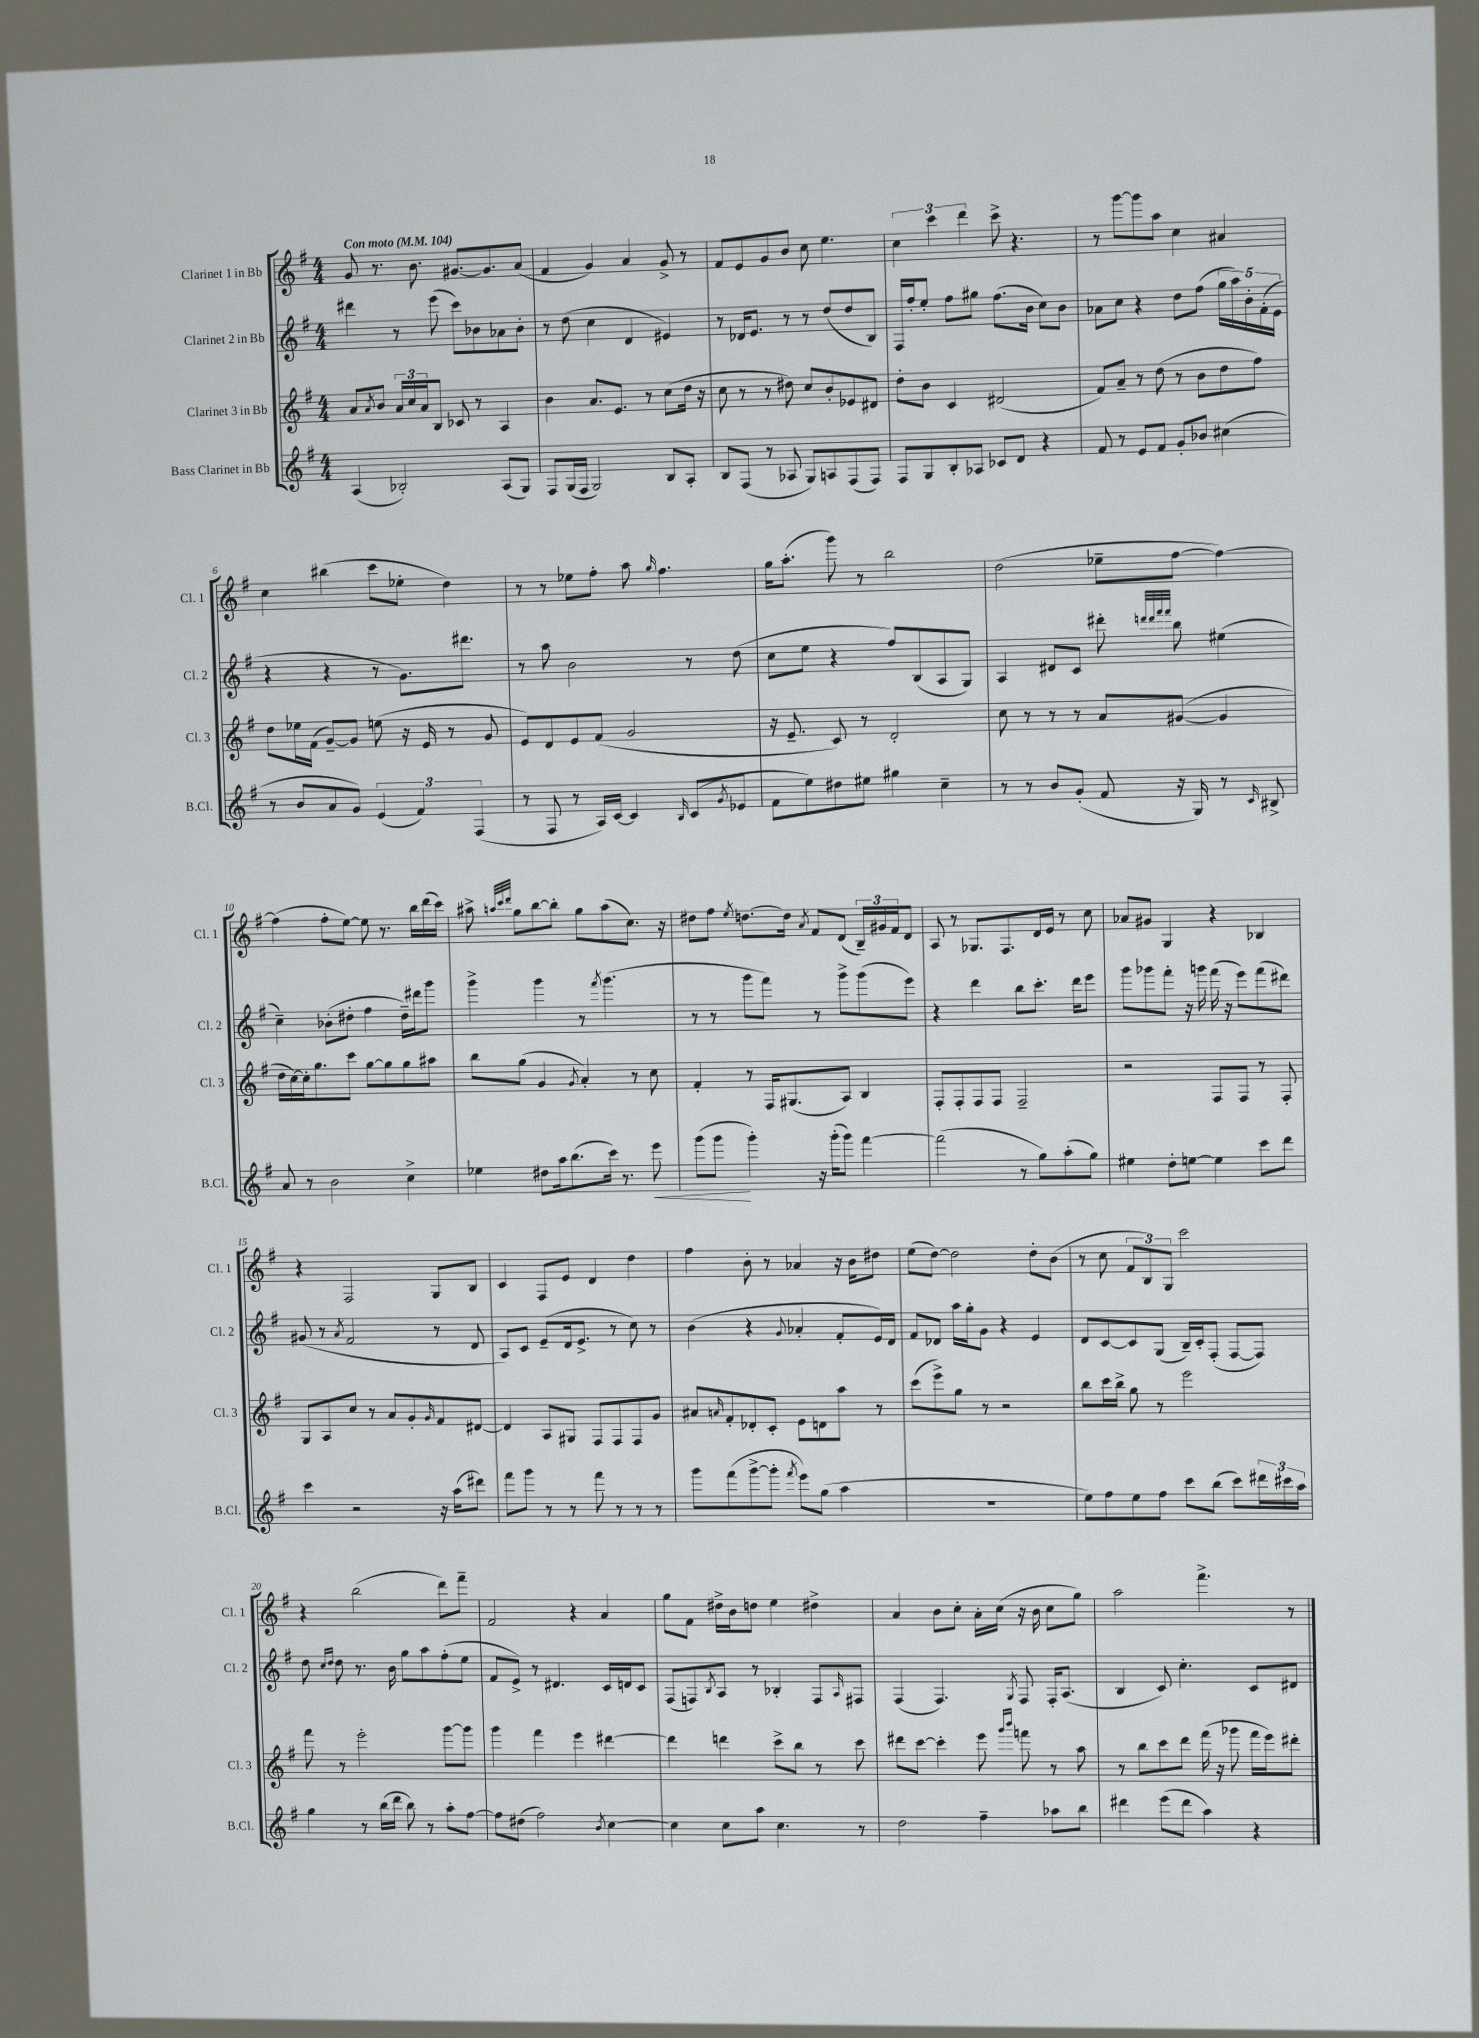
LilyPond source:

<<
\new StaffGroup <<
\new Staff = "s0" \with { instrumentName = "Clarinet 1 in Bb" shortInstrumentName = "Cl. 1" } {
    \clef treble \key g \major \numericTimeSignature \time 4/4 \tempo "Con moto" 4 = 104
    g'8 r8. b'8. gis'8.~ gis'8. a'8( |
    fis'4 g'4) a'4 g'8-> r8 |
    fis'8 e'8 g'8 b'8 c''8 e''4. |
    \tuplet 3/2 { c''4 c'''4 d'''4 } c'''8-> r4. |
    r8 g'''8~ g'''8 a''8 c''4 ais'4 |
    c''4 bis''4( c'''8 ees''8-. d''4) |
    r8 r8 ees''8 fis''8-. a''8 \grace { g''16 } fis''4. |
    g''16 a''8.-.( g'''8) r8 b''2 |
    d''2( ees''8-- fis''8~ fis''4~) |
    fis''4( fis''8-. e''8~) e''8 r8. b''16 d'''16( c'''16) |
    ais''8-> \grace { a''32 c'''32 d'''32 } g''8 b''8~ b''8-. g''8 a''8( c''8.) r16 |
    dis''8 fis''8 \acciaccatura { e''8 } d''8.~ d''16 \acciaccatura { a'8 } fis'8 d'8( \tuplet 3/2 { b16--) gis'16 fis'16 } d'8 |
    a8 r8 ges8. fis8. d'16 e'16 r8 c''8 |
    aes'8 gis'8 g4 r4 bes4 |
    r4 fis2 g8 b8 |
    c'4 fis8 e'8 d'4 d''4 |
    fis''4 b'8-. r8 aes'4 r16 b'16 dis''8 |
    e''8( d''8~) d''2 d''8-. b'8( |
    r8 c''8 \tuplet 3/2 { fis'8 b8) g8 } c'''2 |
    r4 b''2( d'''8) fis'''8-- |
    fis'2 r4 a'4 |
    g''8 fis'8 dis''16-> b'16 d''8 e''4 dis''4-> |
    a'4 b'8 c''8-. a'16-. c''16( r16 b'16 c''8 g''8) |
    a''2 fis'''4.-> r8 \bar "|." |
}
\new Staff = "s1" \with { instrumentName = "Clarinet 2 in Bb" shortInstrumentName = "Cl. 2" } {
    \clef treble \key g \major \numericTimeSignature \time 4/4
    dis'''4 r8 e'''8( c'''8) bes'8 aes'8 bes'8-. |
    r8 d''8( c''4 d'4 eis'4) |
    r8 des'16 e'8. r8 r8 d''8( d''8 b8) |
    fis16 fis''16-. e''8-. fis''8 gis''8 fis''8.( b'16 c''8) b'8 |
    aes'8 c''8 r4 d''8 fis''8( \tuplet 5/4 { g''16 a''16) b'16-. fis'16-.( e'16 } |
    r4 r4 r8 g'8.) dis'''8. |
    r8 a''8 b'2 r8 d''8( |
    c''8 e''8 r4 fis''8) b8( a8 g8) |
    a4 dis'8 c'8 dis'''8-. \grace { d'''32 d'''32 fis'''32 fis'''32 } b''8 eis''4( |
    c''4--) bes'8-.( dis''8-. fis''4 dis''16--) dis'''16 g'''8 |
    g'''4-> g'''4 r8 \acciaccatura { fis'''8 } g'''4.( |
    r8 r8 g'''8 fis'''8) r8 g'''8-> g'''8( e'''8) |
    r4 d'''4 b''8 c'''8.-. d'''16 e'''8 |
    g'''8 ges'''8 fis'''8-. r16 g'''16 fis'''16( r16 e'''8) fis'''8( dis'''8) |
    gis'8( r8 \acciaccatura { a'8 } fis'2 r8 d'8 |
    a8) c'8 e'8--( d'16 e'8.-> r8 c''8) r8 |
    b'4( r4 \appoggiatura { g'8 } aes'4-. fis'8-. e'16) d'16 |
    fis'8 des'8 a''16 g''16-. g'8 r4 e'4 |
    d'8 c'8~ c'8 g8( b16--) c'16-. fis8-.( fis8~ fis8) |
    d''8 \grace { c''16 d''16 } d''8 r8. b'16 g''8 a''8 fis''8-.( e''8 |
    fis'8 e'8->) r8 dis'4. c'16 d'16 c'8 |
    fis8( f8) \acciaccatura { b8 } a8 r8 bes4-. f8 \grace { a16 } fis8 |
    fis4( fis4.) \acciaccatura { g8 } fis8 fis16-. a8.( |
    b4 c'8) c''4.-. c'8 dis'8 \bar "|." |
}
\new Staff = "s2" \with { instrumentName = "Clarinet 3 in Bb" shortInstrumentName = "Cl. 3" } {
    \clef treble \key g \major \numericTimeSignature \time 4/4
    a'8 \acciaccatura { a'8 } b'8 \tuplet 3/2 { a'16 c''16 a'16 } b8 ces'8 r8 a4 |
    b'4 a'8. e'8. r8 c''8( d''16 r16 |
    c''8 r8 r8 dis''8) c''8 b'8-. ees'8 dis'8 |
    d''8-. b'8 c'4 dis'2( |
    fis'8) a'8-- r8 d''8( r8 b'8 d''8 fis''8) |
    d''8 ees''16 fis'16( g'8~--) g'8 e''8( r16 e'16 r8 g'8 |
    e'8) d'8 e'8 fis'8( g'2 |
    r16 e'8.-- c'8) r8 d'2-. |
    c''8 r8 r8 r8 a'8 gis'8~( gis'4 |
    d''16 c''16~) c''16-. g''8. c'''8 g''8~ g''8 g''8 ais''8 |
    b''8 g''8( g'4 \acciaccatura { g'8 } a'4-.) r8 c''8 |
    fis'4-. r8 fis16 gis8.( a8) b4 |
    fis8-. fis8-. fis8 fis8 fis2-- |
    r2 fis8 fis8 r8 fis8-. |
    g8 a8 c''8 r8 a'8 g'8-. \grace { g'16 } fis'8 dis'8~ |
    dis'4 a8 gis8 fis8 fis8 fis8 g'8 |
    ais'8 \grace { a'16 } fis'8-. des'8-. c'8-. e'8 d'8 a''8 r8 |
    c'''8( e'''8->) g''8 r8 r2 |
    b''8 c'''16 b''16-> g''8 r8 e'''2 |
    fis'''8 r8 e'''2-. g'''8~ g'''8 |
    g'''4 fis'''4 e'''4 dis'''4~ |
    dis'''4 d'''4 c'''8-> b''8 r8 c'''8 |
    dis'''8 c'''8~ c'''4-. e'''8 \grace { g'''16 b'''16 } f'''8 r8 a''8 |
    r8 b''8 c'''8 d'''8 fis'''16( r16 ges'''8 fis'''16 e'''16) dis'''8-. \bar "|." |
}
\new Staff = "s3" \with { instrumentName = "Bass Clarinet in Bb" shortInstrumentName = "B.Cl." } {
    \clef treble \key g \major \numericTimeSignature \time 4/4
    a4( bes2-.) a8( g8) |
    fis8 g16( fis16 g2) b8 a8-. |
    b8 fis8( r8 aes8 g8) a8 fis8( fis8) |
    fis8 g8 b8-. aes8 ces'8 d'8 r4 |
    fis'8 r8 e'8 fis'8 g'8-. bes'8 cis''4( |
    r8 b'8 a'8 g'8) \tuplet 3/2 { e'4( fis'4) fis4( } |
    r8 fis8 r8 a16) c'16~ c'4 \grace { b16 } c'8( \acciaccatura { g'8 } ees'8 |
    fis'8 e''8) dis''8 eis''8 gis''4 c''4-- |
    r8 r8 b'8 g'8-.( fis'8 r16 g16) r8 \grace { c'16 } bis8-> |
    a'8 r8 b'2 c''4-> |
    ees''4 dis''8 a''16 b''8.( c'''16) r8. e'''8\< |
    g'''8( g'''8\! g'''4-.) r16 g'''16-.( g'''8) fis'''4~ |
    fis'''2( r8 g''8) a''8-.( g''8) |
    eis''4 d''8-. e''8~ e''4 c'''8 d'''8 |
    c'''4 r2 r16 a''16( dis'''8) |
    fis'''8 g'''8 r8 r8 fis'''8 r8 r8 r8 |
    g'''8 fis'''8( g'''8~-> g'''8-. \acciaccatura { fis'''8 } e'''8) g''8( a''4 |
    R1 |
    e''8) fis''8 e''8 fis''8 c'''8 b''8( c'''8) \tuplet 3/2 { dis'''16 cis'''16 a''16 } |
    g''4 r8 b''16( d'''16 b''8) r8 a''8-. fis''8~ |
    fis''8 dis''8( fis''2) \acciaccatura { b'8 } c''4~ |
    c''4 c''8 a''8 c''4. r8 |
    d''2 fis''4-- aes''8 b''8 |
    dis'''4 e'''8( dis'''8 a''4) r4 \bar "|." |
}
>>
>>
